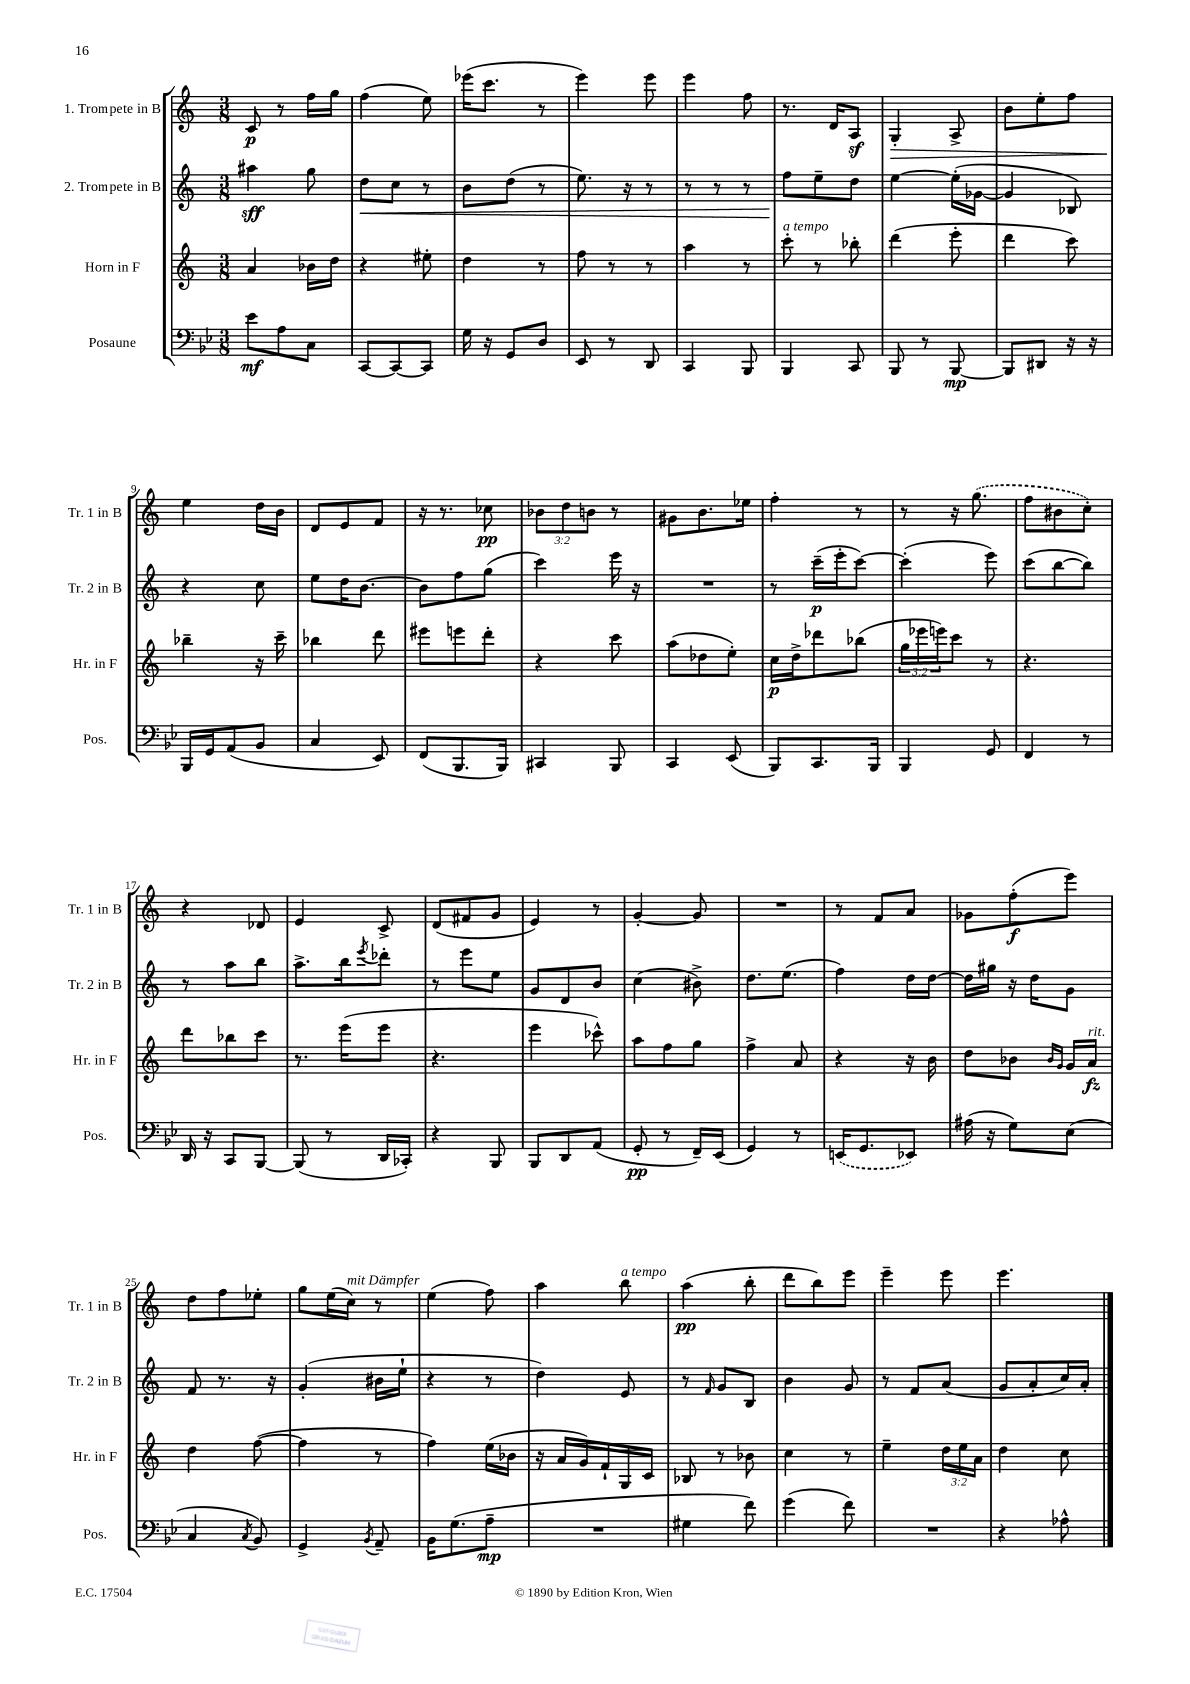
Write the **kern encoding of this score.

**kern	**dynam	**kern	**dynam	**kern	**dynam	**kern	**dynam
*part4	*part4	*part3	*part3	*part2	*part2	*part1	*part1
*staff4	*staff4	*staff3	*staff3	*staff2	*staff2	*staff1	*staff1
*I"Posaune	*	*I"Horn in F	*	*I"2. Trompete in B	*	*I"1. Trompete in B	*
*I'Pos.	*	*I'Hr. in F	*	*I'Tr. 2 in B	*	*I'Tr. 1 in B	*
*clefF4	*	*clefG2	*	*clefG2	*	*clefG2	*
*k[b-e-]	*	*k[]	*	*k[]	*	*k[]	*
*M3/8	*	*M3/8	*	*M3/8	*	*M3/8	*
=1	=1	=1	=1	=1	=1	=1	=1
8e-\L	mf	4a/	.	4aa#X\	sff	8c/	p
8A\	.	.	.	.	.	8r	.
8C\J	.	16b-X\LL	.	8gg\	.	16ff\LL	.
.	.	16dd\JJ	.	.	.	16gg\JJ	.
=2	=2	=2	=2	=2	=2	=2	=2
!	!	!	!	!	!LO:HP:b	!	!
[8CC/L	.	4r	.	8dd\L	<	(4ff\	.
8CC/_	.	.	.	8cc\J	.	.	.
8CC/J]	.	8ee#X'\	.	8r	.	8ee\)	.
=3	=3	=3	=3	=3	=3	=3	=3
16G\	.	4dd\	.	8b\L	.	(16eee-X\KL	.
16r	.	.	.	.	.	8.ccc\J	.
8GG/L	.	.	.	(8dd\J	.	.	.
8D/J	.	8r	.	8r	.	8r	.
=4	=4	=4	=4	=4	=4	=4	=4
8EE-/	.	8ff\	.	8.ee\)	.	4eee\)	.
8r	.	8r	.	.	.	.	.
.	.	.	.	16r	.	.	.
8DD/	.	8r	.	8r	.	8eee\	.
=5	=5	=5	=5	=5	=5	=5	=5
4CC/	.	4aa\	.	8r	.	4eee\	.
.	.	.	.	8r	.	.	.
8BBB-/	.	8r	.	8r	.	8ff\	.
=6	=6	=6	=6	=6	=6	=6	=6
!	!	!LO:TX:a:i:t=a tempo	!	!	!	!	!
4BBB-/	.	8ccc'\	.	8ff\L	.	8.r	.
.	.	8r	.	8ee~\	[	.	.
.	.	.	.	.	.	16d/KL	.
8CC/	.	8bb-X'\	.	8dd\J	.	8Az/J	.
=7	=7	=7	=7	=7	=7	=7	=7
!	!	!	!	!	!	!	!LO:HP:b
8BBB-/	.	(4ddd\	.	[4ee\	.	4G'/	>
8r	.	.	.	.	.	.	.
[8BBB-/	mp	8eee'\	.	(16ee'\LL]	.	8A^/	.
.	.	.	.	[16g-X\JJ	.	.	.
=8	=8	=8	=8	=8	=8	=8	=8
8BBB-/L]	.	4ddd\	.	4g-/]	.	8b\L	.
8DD#X/J	.	.	.	.	.	8ee'\	.
16r	.	8ccc\)	.	8B-X/)	.	8ff\J	.
16r	.	.	.	.	.	.	.
!!LO:LB:g=z
=9	=9	=9	=9	=9	=9	=9	=9
16BBB-/LL	.	4bb-X~\	.	4r	.	4ee\	.
16GG/J	.	.	.	.	.	.	.
(8AA/	.	.	.	.	.	.	.
8BB-/J	.	16r	.	8cc\	.	16dd\LL	]
.	.	16ccc~\	.	.	.	16b\JJ	.
=10	=10	=10	=10	=10	=10	=10	=10
4C/	.	4bb-X\	.	8ee\L	.	8d/L	.
.	.	.	.	16dd\K	.	8e/	.
.	.	.	.	[8.b\J	.	.	.
8EE-/)	.	8ddd\	.	.	.	8f/J	.
=11	=11	=11	=11	=11	=11	=11	=11
(8FF/L	.	8eee#X\L	.	8b\L]	.	16r	.
.	.	.	.	.	.	8.r	.
8.BBB-/	.	8eeen\	.	8ff\	.	.	.
.	.	8ddd'\J	.	(8gg\J	.	8cc-X\	pp
16BBB-/Jk)	.	.	.	.	.	.	.
=12	=12	=12	=12	=12	=12	=12	=12
4CC#X/	.	4r	.	4ccc\)	.	12b-X\L	.
.	.	.	.	.	.	12dd\	.
.	.	.	.	.	.	12bn\J	.
8BBB-/	.	8ccc\	.	16eee\	.	8r	.
.	.	.	.	16r	.	.	.
=13	=13	=13	=13	=13	=13	=13	=13
4CC/	.	(8aa\L	.	4.r	.	8g#X\L	.
.	.	8dd-X\	.	.	.	8.b\	.
(8EE-/	.	8ee'\J)	.	.	.	.	.
.	.	.	.	.	.	16ee-X\Jk	.
=14	=14	=14	=14	=14	=14	=14	=14
8BBB-/L)	.	16cc\LL	p	8r	.	4ff'\	.
.	.	16dd^\J	.	.	.	.	.
8.CC/	.	8ddd-X\	.	(16ccc~\LL	p	.	.
.	.	.	.	16eee'\J	.	.	.
.	.	(8bb-X\J	.	[8ccc\J)	.	8r	.
16BBB-/Jk	.	.	.	.	.	.	.
=15	=15	=15	=15	=15	=15	=15	=15
4BBB-/	.	24gg\LL	.	(4ccc'\]	.	8r	.
.	.	24eee-X\	.	.	.	.	.
.	.	24eeen\J)	.	.	.	.	.
.	.	8ccc\J	.	.	.	16r	.
.	.	.	.	.	.	(8.gg\	.
8GG/	.	8r	.	8eee\)	.	.	.
=16	=16	=16	=16	=16	=16	=16	=16
4FF/	.	4.r	.	(8ccc\L	.	8ff\L	.
.	.	.	.	[8bb\	.	8b#X\	.
8r	.	.	.	8bb\J])	.	8cc'\J)	.
!!LO:LB:g=z
=17	=17	=17	=17	=17	=17	=17	=17
16DD/	.	8ddd\L	.	8r	.	4r	.
16r	.	.	.	.	.	.	.
8CC/L	.	8bb-X\	.	8aa\L	.	.	.
[8BBB-/J	.	8ccc\J	.	8bb\J	.	8d-X/	.
=18	=18	=18	=18	=18	=18	=18	=18
(8BBB-/]	.	8.r	.	8.aa^\L	.	4e/	.
8r	.	.	.	.	.	.	.
.	.	(16eee\KL	.	16bb\k	.	.	.
.	.	.	.	8qeee/	.	.	.
16DD/LL	.	8eee\J	.	8ddd-X'\J	.	8c^/	.
16CC-X'/JJ)	.	.	.	.	.	.	.
=19	=19	=19	=19	=19	=19	=19	=19
4r	.	4.r	.	8r	.	(8d/L	.
.	.	.	.	8eee\L	.	8f#X/	.
8BBB-/	.	.	.	8ee\J	.	8g/J	.
=20	=20	=20	=20	=20	=20	=20	=20
8BBB-/L	.	4eee\	.	8g/L	.	4e/)	.
8DD/	.	.	.	8d/	.	.	.
(8AA/J	.	8ccc-X^^\)	.	8b/J	.	8r	.
=21	=21	=21	=21	=21	=21	=21	=21
8GG'/	pp	8aa\L	.	(4cc\	.	[4g'/	.
8r	.	8ff\	.	.	.	.	.
16FF~/LL)	.	8gg\J	.	8b#X^\)	.	8g/]	.
(16EE-/JJ	.	.	.	.	.	.	.
=22	=22	=22	=22	=22	=22	=22	=22
4GG/)	.	4ff^\	.	8.dd\L	.	4.r	.
.	.	.	.	(8.ee\J	.	.	.
8r	.	8a/	.	.	.	.	.
=23	=23	=23	=23	=23	=23	=23	=23
(16EEn/KL	.	4r	.	4ff\)	.	8r	.
8.GG/	.	.	.	.	.	.	.
.	.	.	.	.	.	8f/L	.
8EE-X/J)	.	16r	.	16dd\LL	.	8a/J	.
.	.	16b\	.	[16dd\JJ	.	.	.
=24	=24	=24	=24	=24	=24	=24	=24
(16A#X\	.	8dd\L	.	16dd\LL]	.	8g-X\L	.
16r	.	.	.	16gg#X\JJ	.	.	.
8G\L)	.	8b-X\J	.	16r	.	(8ff'\	f
.	.	.	.	16dd\KL	.	.	.
.	.	16qqb-/LL	.	.	.	.	.
.	.	16qqg/JJ	.	.	.	.	.
(8E-\J	.	16g/LL	.	8g\J	.	8eee\J)	.
!	!	!LO:TX:a:i:t=rit.	!	!	!	!	!
.	.	16a/JJ	fz	.	.	.	.
!!LO:LB:g=z
=25	=25	=25	=25	=25	=25	=25	=25
4C/	.	4dd\	.	8f/	.	8dd\L	.
.	.	.	.	8.r	.	8ff\	.
8qC/	.	.	.	.	.	.	.
8BB-/)	.	([8ff\	.	.	.	8ee-X'\J	.
.	.	.	.	16r	.	.	.
=26	=26	=26	=26	=26	=26	=26	=26
4GG^/	.	4ff\]	.	(4g'/	.	8gg\L	.
.	.	.	.	.	.	(16ee\L	.
!	!	!	!	!	!	!LO:TX:a:i:t=mit Dämpfer	!
.	.	.	.	.	.	16cc\JJ)	.
8qBB-/	.	.	.	.	.	.	.
8AA~/	.	8r	.	16b#X\LL	.	8r	.
.	.	.	.	16ee`\JJ	.	.	.
=27	=27	=27	=27	=27	=27	=27	=27
16BB-\KL	.	4ff\)	.	4r	.	(4ee\	.
(8.G\	.	.	.	.	.	.	.
8A~\J	mp	(16ee\LL	.	8r	.	8ff\)	.
.	.	16b-X\JJ	.	.	.	.	.
=28	=28	=28	=28	=28	=28	=28	=28
4.r	.	16r	.	4dd\)	.	4aa\	.
.	.	16a/LL	.	.	.	.	.
.	.	16g/)	.	.	.	.	.
.	.	16f`/	.	.	.	.	.
!	!	!	!	!	!	!LO:TX:a:i:t=a tempo	!
.	.	16G/	.	8e/	.	8bb\	.
.	.	16c/JJ	.	.	.	.	.
=29	=29	=29	=29	=29	=29	=29	=29
4G#X\	.	8B-X/	.	8r	.	(4aa\	pp
.	.	.	.	16qqf/	.	.	.
.	.	8r	.	8g/L	.	.	.
8f\)	.	8b-X\	.	8B/J	.	8bb'\	.
=30	=30	=30	=30	=30	=30	=30	=30
(4g\	.	4cc\	.	4b\	.	8ddd\L	.
.	.	.	.	.	.	8bb\)	.
8f\)	.	8r	.	8g/	.	8eee\J	.
=31	=31	=31	=31	=31	=31	=31	=31
4.r	.	4ee~\	.	8r	.	4eee~\	.
.	.	.	.	8f/L	.	.	.
.	.	24dd\LL	.	(8a/J	.	8eee\	.
.	.	24ee\	.	.	.	.	.
.	.	24a\JJ	.	.	.	.	.
=32	=32	=32	=32	=32	=32	=32	=32
4r	.	4dd\	.	8g/L	.	4.eee\	.
.	.	.	.	8a'/	.	.	.
8A-X^^\	.	8cc\	.	16cc/L)	.	.	.
.	.	.	.	16a'/JJ	.	.	.
==	==	==	==	==	==	==	==
*-	*-	*-	*-	*-	*-	*-	*-
